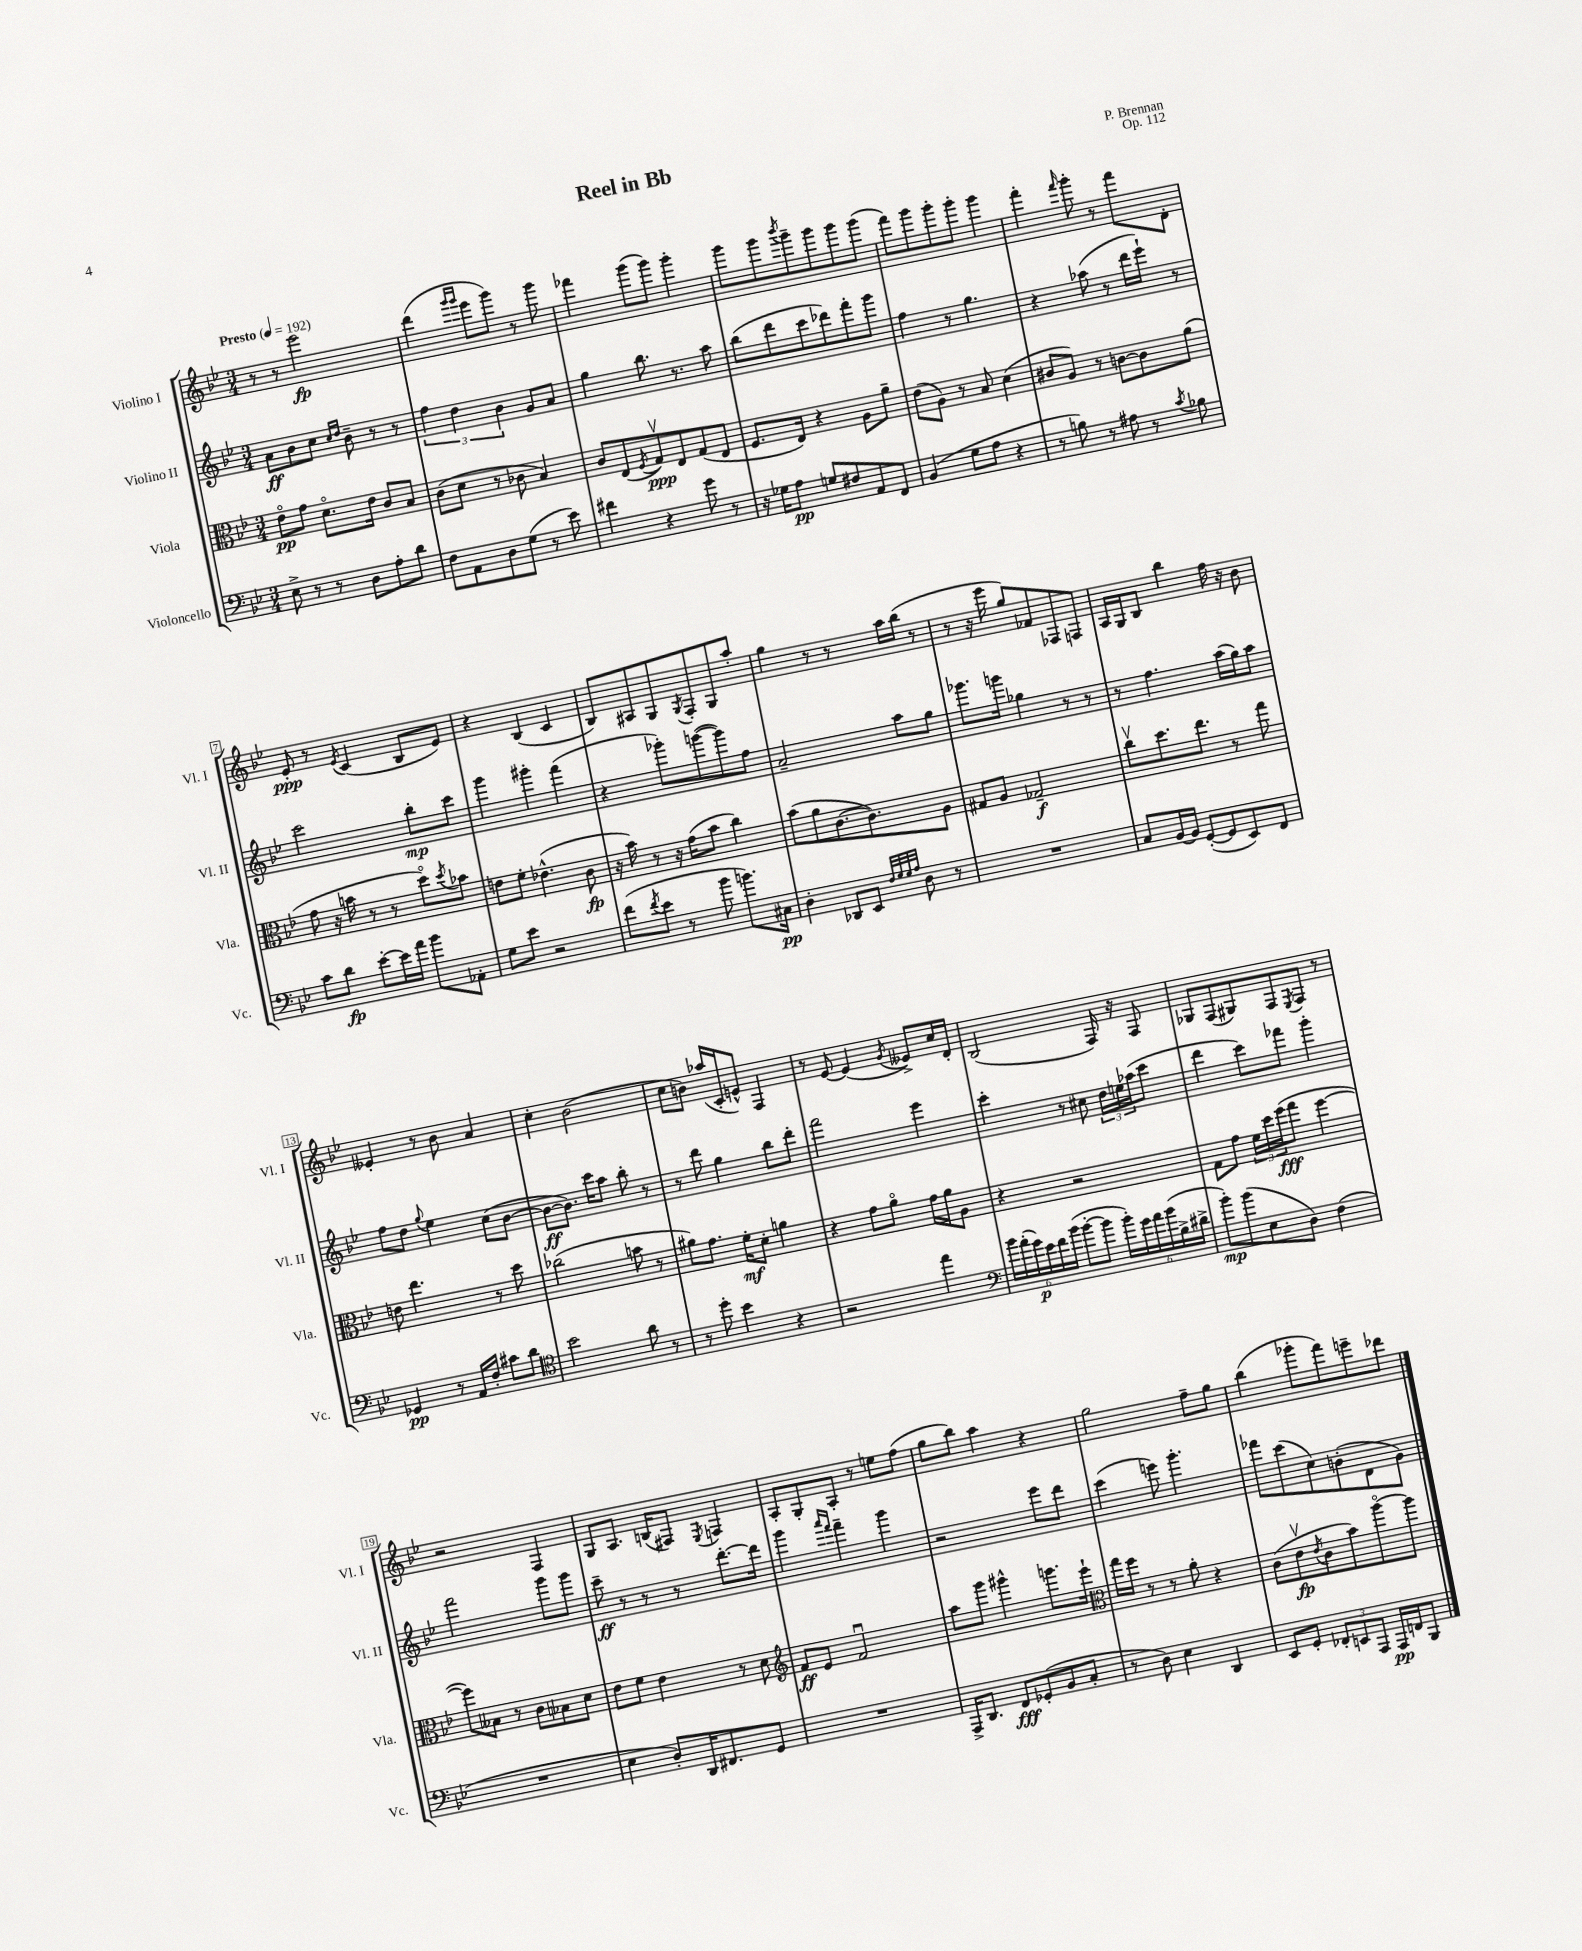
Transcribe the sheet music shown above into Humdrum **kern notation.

**kern	**kern	**kern	**kern
*staff4	*staff3	*staff2	*staff1
*clefF4	*clefC3	*clefG2	*clefG2
*k[b-e-]	*k[b-e-]	*k[b-e-]	*k[b-e-]
*M3/4	*M3/4	*M3/4	*M3/4
*MM192	*MM192	*MM192	*MM192
8E-^\	8e-o\L	8a\L	8r
8r	8g\J	8b-\	8r
8r	8.do\L	8cc\J	2eee-\
.	.	16qqcc/LL	.
.	.	16qqdd/JJ	.
8D\L	.	8b-~\	.
.	16e-\Jk	.	.
8A'\	8c/L	8r	.
8d\J	8B-/J	8r	.
=	=	=	=
8F\L	(8c\L	6ff\	(4ddd\
8AA\	8d\J	.	.
.	.	6dd\	.
.	.	.	16qqggg/LL
.	.	.	16qqggg/JJ
8D\	8r	.	8eee-\L
.	.	6b-\	.
(8G\J	8c-\	.	8ggg\J)
8r	4B-/)	8g/L	8r
8e-\)	.	8a/J	8ggg\
=	=	=	=
4f#\	8c/L	4gg\	4fff-\
.	(8E-/	.	.
.	8qF/	.	.
4r	8Gv/)	8.bb-\	(8ggg\L
.	8E-/	.	8ggg\J)
.	.	8.r	.
8g\	(8G/	.	4ggg'\
8r	8E-/J	8aa\	.
=	=	=	=
16r	8.F/L	(8bb-\L	8ggg\L
16G-\LK	.	.	.
8A\J	.	8ddd\	8ggg\
.	16E-/Jk)	.	.
.	.	.	8qbbb-/
8G/L	4r	8ccc\	8ggg~\
8F#/	.	8ddd-\)	8ggg\
8AA/	8A\L	8fff'\	8ggg\
8FF/J	8a~\J	8ggg\J	(8ggg\J
=	=	=	=
(4BB-/	(8e-\L	4ff\	8fff\L)
.	8A\J)	.	8ggg\
8G\L	8r	8r	8ggg'\
8A\J	8B-/	4.gg\	8ggg'\J
4r	(4d\	.	4ggg\
=	=	=	=
8r	8c#/L	4r	4fff'\
8B\)	8A/J)	.	.
.	.	.	16qqfff/
8r	8r	(8aa-\	8ggg'\
8A#\	[8c\L	8r	8r
8r	8c\]	16ddd\LL	8fff\L
.	.	16eee-`\JJ)	.
8qc/	.	.	.
8B-\	(8a\J	8r	8d'\J
=	=	=	=
8c\L	8g\	2ccc\	8e-'/
8d\J	16r	.	8r
.	16b\	.	.
.	.	.	8qe-/
[8e-'\L	8r	.	(4c/
16e-\]L	8r	.	.
16a\JJ	.	.	.
8b-\L	8ddo\L)	8bb-'\L	8B-/L
.	8qdd/	.	.
8AA-'\J	8b-\J	8ccc\J	8e-/J)
=	=	=	=
8G\L	8e\L	4ggg\	4r
8e-\J	8f'\J	.	.
2r	(4.e-^^\	4ggg#'\	(4B-/
.	.	(4fff\	4c/
.	8c\	.	.
=	=	=	=
(8f\L	16r	4r	8B-/L)
.	16b-\)	.	.
8qf/	.	.	.
8e-\J	8r	.	8A#/
8r	16r	8ggg-'\L)	8G/
.	(16g\LK	.	.
.	.	.	8qG/
8b-\	8b-\J	([8ggg\	8F'/
8.b\L)	4cc\)	8ggg\])	8G/
.	.	8ff\J	8aa'/J
16C#\Jk	.	.	.
=	=	=	=
4D'\	(8b-\L	2a~/	4gg\
.	8a\	.	.
8DD-/L	[8.c\	.	8r
8EE-/J	.	.	8r
.	8.c\])	.	.
32qqF/LLL	.	.	.
32qqG/	.	.	.
32qqG/	.	.	.
32qqA/JJJ	.	.	.
8D\	.	8aa\L	16aa\LL
.	.	.	(16bb-\JJ
8r	8A\J	8gg\J	8r
=	=	=	=
2.r	8G#/L	8.ggg-\L	8r
.	8A/J	.	16r
.	.	16ggg\Jk	16eee-\
.	2G-~/	4gg-\	8gg/L)
.	.	.	8f-/
.	.	8r	8F-/
.	.	8r	8F/J
=	=	=	=
8C/L	8ccv\L	8r	16A/LL
.	.	.	16G/J
[16BB-/L	8.dd\	4.ff\	8B-/J
16BB-/]JJ	.	.	.
([8GG'/L	.	.	4bb-\
.	8.ee-\J	.	.
8GG/]	.	.	.
8EE-/)	8r	(16aa\LL	16ff\
.	.	16gg\J)	16r
8FF/J	8gg\	8aa\J	8b-\
=	=	=	=
4GG-/	8e\	8ff\L	4e--'/
.	4.ee-\	8dd\J	.
.	.	8qqgg/	.
8r	.	4ee-\	8r
16AA/LL	.	.	8b-\
16F'/JJ	.	.	.
8c#\L	8r	(8cc\L	4a/
8d\J	8dd\	[8b-\J	.
=	=	=	=
*clefC4	*	*	*
2b-\	(2cc-\	8b-\_L	4cc'\
.	.	8.b-\]J)	.
.	.	.	(2b-\
.	.	16ccc\LK	.
.	.	8aa\J	.
8a\	8b\	8bb-'\	.
8r	8r	8r	.
=	=	=	=
8r	8a#\L)	8r	8cc\L
8dd'\	8.g\J	8ddd\	8b\J)
4b-\	.	4gg\	(16aa-/LL
.	16f'\LK	.	16c'/J
.	8d'\J	.	8e^^/J)
4r	4a\	8bb-\L	4F/
.	.	8ddd'\J	.
=	=	=	=
2r	4r	2fff\	8r
.	.	.	[8e-/
.	8g\L	.	(4e-/]
.	8ao\J	.	.
.	.	.	8qg/
4ee-\	16g\LL	4eee-\	8e--^/L)
.	16a\J	.	.
.	8A\J	.	16cc/L
.	.	.	16d'/JJ
=	=	=	=
*clefF4	*	*	*
24b-\LL	4r	4ccc'\	(2B-/
(24a'\	.	.	.
24g\)	.	.	.
24e-\	.	.	.
24f\	.	.	.
(24b-\JJ	.	.	.
[8b-'\L	2r	8r	.
8b-\]J	.	8cc#\	.
24b-'\LL)	.	24dd\LL	16F/)
24g\	.	24ee\	.
.	.	.	16r
24a\	.	(24aa-\J	.
(24b-\	.	8ccc\J	8F/
24B-^\	.	.	.
24d#^\JJ	.	.	.
=	=	=	=
8b-'\L)	8G\L	4ddd\	8G-/L
(8b-\	8g\J	.	(8F/
8E-\	24f\LL	8ccc\L)	8G#/)
.	24dd\	.	.
.	(24ff\J	.	.
8D\J)	8gg\J	8fff-\J	8F/
.	.	.	8qE-/
(4F\	[4ff\	4ggg'\	8F/J
.	.	.	8r
=	=	=	=
2.r	8ff\]L)	2fff\	2r
.	8B--\J	.	.
.	8r	.	.
.	8c\L	.	.
.	8B-\	8ggg\L	4F/
.	8d\J	8ggg\J	.
=	=	=	=
4E-\	8e-\L	8ccc~\	8G/L
.	8f\J	8r	8.A/J
8D'/L)	4e-\	8r	.
.	.	.	(16B/LK
16DD/K	.	8r	8F#/J)
8.FF#/	.	.	.
.	.	.	8qE-/
.	8r	[8.ddd'\L	4F/
8GG/J	8d\	.	.
.	.	16ddd\]Jk	.
=	=	=	=
*	*clefG2	*	*
2.r	8f/L	4ggg\	8A'/L
.	8e-/J	.	8G'/
.	.	16qqaaa/LL	.
.	.	16qqfff/JJ	.
.	2fu/	4fff~\	8A'/J
.	.	.	8r
.	.	4ggg\	8ee\L
.	.	.	(8ff\J
=	=	=	=
16AAA^/LK	8aa\L	2r	8gg\L
8.DD/J	.	.	.
.	8ggg\J	.	8bb-\J)
8FF/L	4ggg#^^\	.	4aa\
(8GG-'/	.	.	.
8BB-/	8.ggg\L	8eee-\L	4r
8C'/J	.	8ddd\J	.
.	16eee-`\Jk	.	.
=	=	=	=
*	*clefC3	*	*
8r	16gg\LL	(4ccc\	2gg\
.	16ff\JJ	.	.
8D\)	8r	.	.
4E-\	8r	8eee\)	.
.	8a'\	4.ggg'\	.
4DD/	4r	.	8ff~\L
.	.	.	8gg\J
=	=	=	=
8EE-/L	(8c\L	8fff-\L	(4bb-\
8GG'/J	8e-v\	(8ccc\	.
.	8qe-/	.	.
12FF-'/L	8c\	8cc\)	8ggg-'\L
12EE/	.	.	.
.	8b-\)	(8b'\	8fff\)
12AAA/J	.	.	.
16AAA/LL	[8aao\	8d\	8eee~\
16FF/J	.	.	.
8BBB-/J	8aa\]J	8g\J)	8ddd-\J
==	==	==	==
*-	*-	*-	*-
